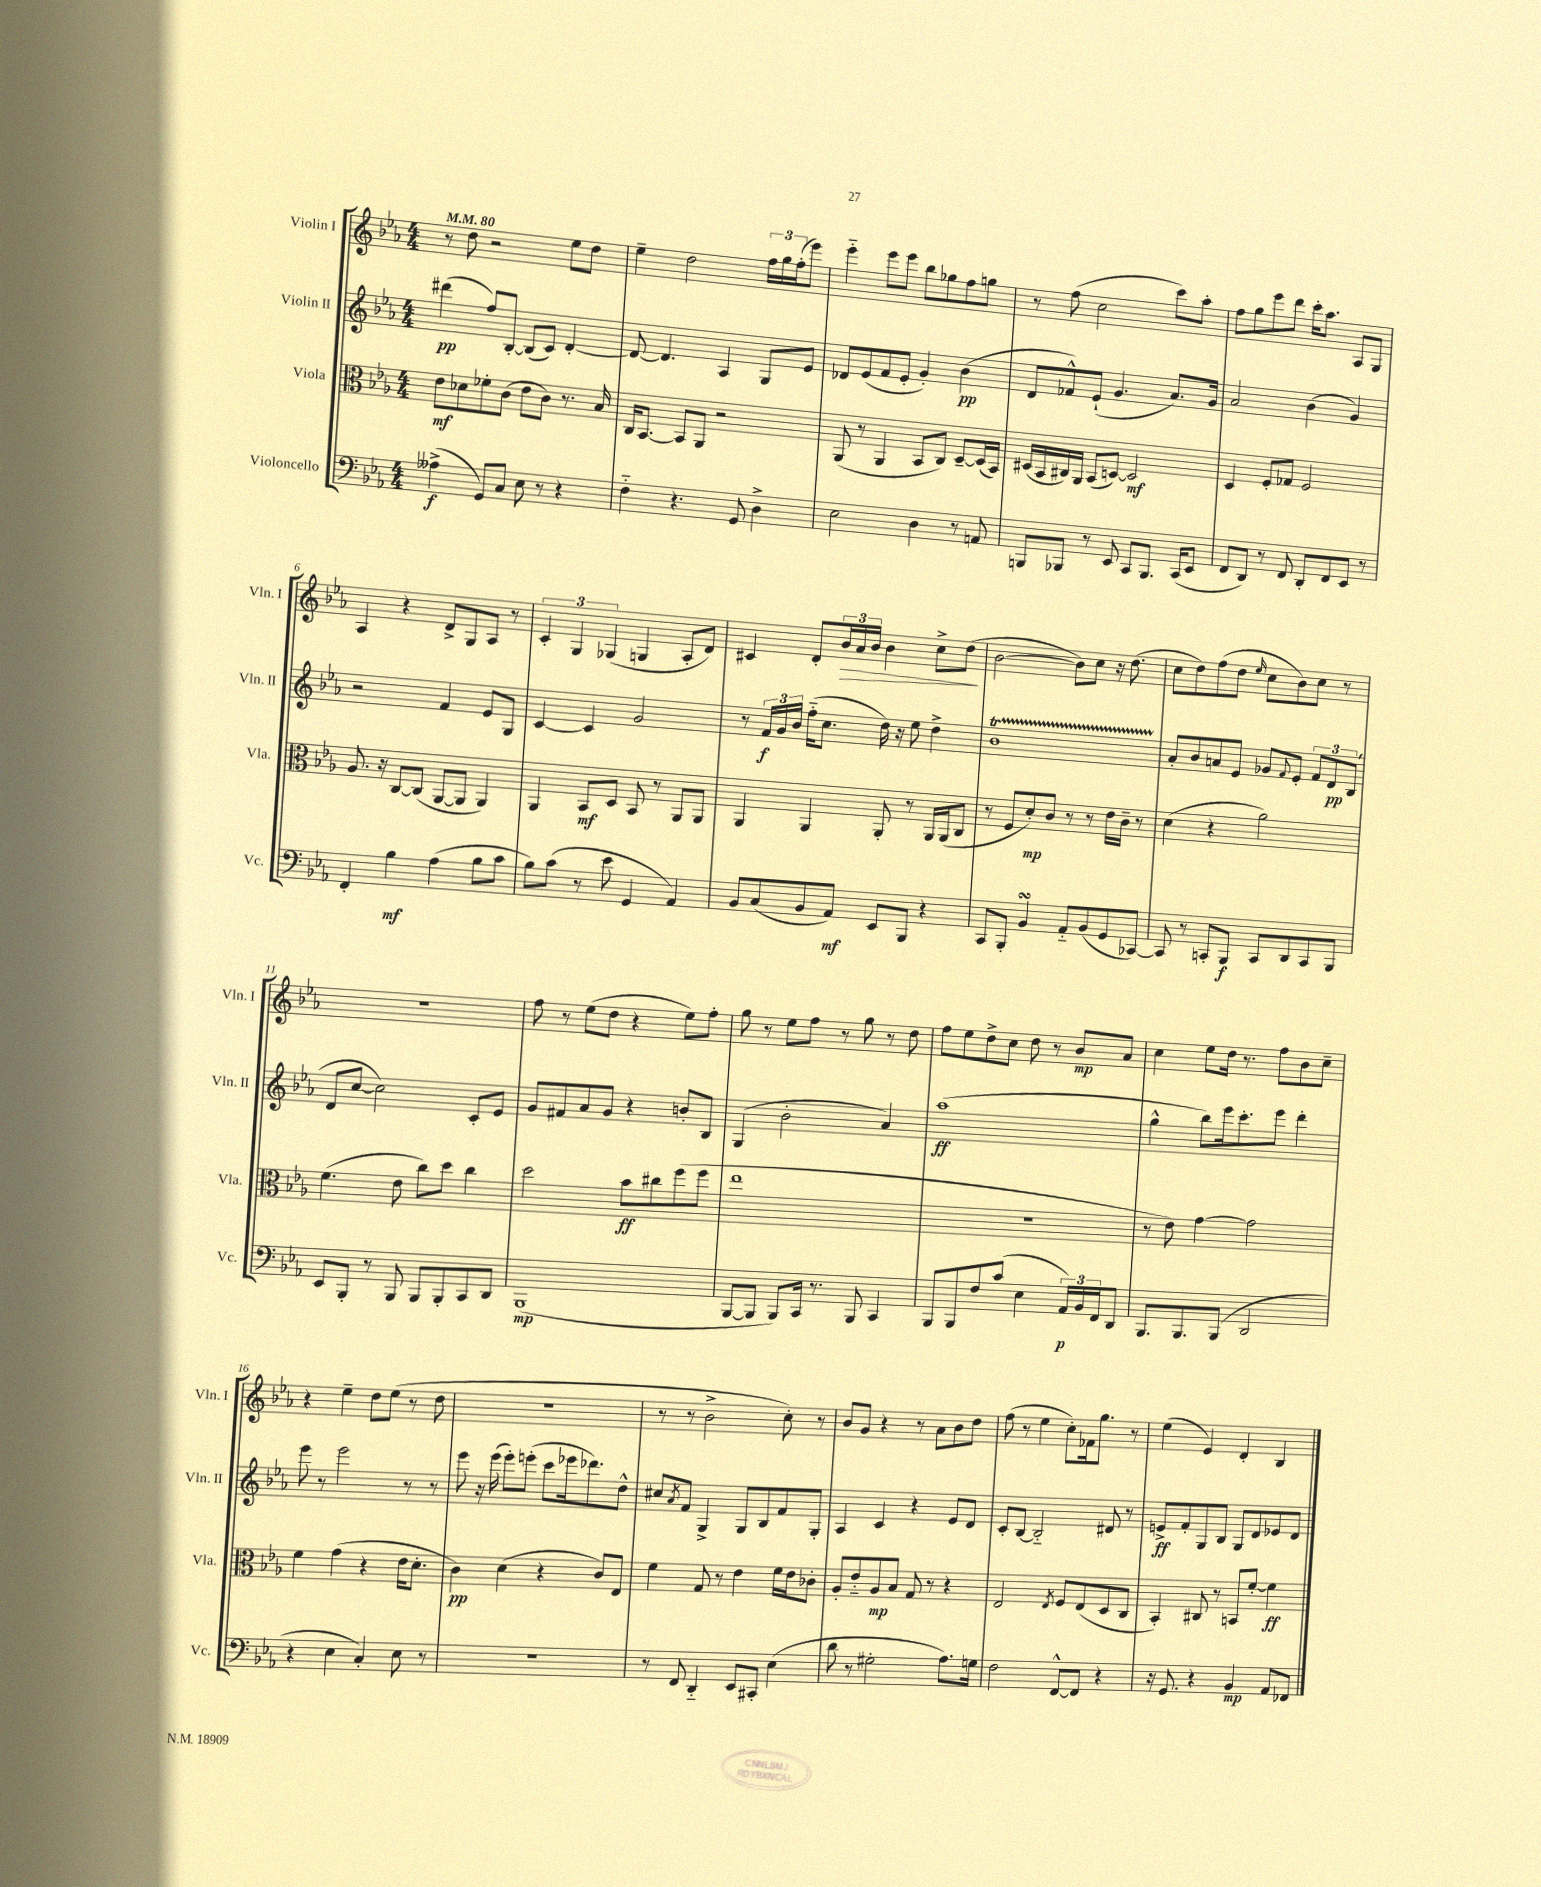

**kern	**kern	**kern	**kern
*staff4	*staff3	*staff2	*staff1
*clefF4	*clefC3	*clefG2	*clefG2
*k[b-e-a-]	*k[b-e-a-]	*k[b-e-a-]	*k[b-e-a-]
*M4/4	*M4/4	*M4/4	*M4/4
*MM80	*MM80	*MM80	*MM80
(4A--^	8e-	(4ddd#	8r
.	8d-	.	8dd
8GG)	8f-'	8ff)	2r
8C	(8c	[8B-'	.
8E-	8e-	(8B-]	.
8r	8c)	8c)	.
4r	8.r	[4d'	8ee-
.	.	.	8dd
.	16B-	.	.
=	=	=	=
4F'~	16C	8d_	4ee-~
.	[8.BB-	.	.
.	.	4.d]	.
4.r	8BB-]	.	2dd
.	8AA-	.	.
.	2r	4A-	.
8GG	.	.	.
4D^	.	8G	24ff
.	.	.	24gg
.	.	.	(24ff'
.	.	8e-	8eee-)
=	=	=	=
2E-	(8AA-	8d-	4eee-'~
.	8r	(8e-	.
.	4AA-	8f	8eee-
.	.	8e-'	8eee-
4D	8BB-	4g')	8bb-
.	8C)	.	8gg-
8r	[8D~	(4b-	8ff
8AA	(16D]	.	8gg
.	16BB-)	.	.
=	=	=	=
8BBB	(16D#	8d	8r
.	16BB-	.	.
8BBB-	16C#)	8f-^^)	(8ff
.	16AA-	.	.
8r	(8BB-	(8e-`	2cc
8EE-	[8D)	4.g	.
8CC	2D]	.	.
8.BBB-	.	.	.
.	.	8.a-)	8ccc)
(16CC	.	.	.
8EE-	.	.	8aa-'
.	.	16g	.
=	=	=	=
8FF	4D	2a-	8ff
8DD)	.	.	8gg
8r	8F'	.	8eee-
8FF	8G-	.	8ddd
8DD'	2F	(4b-	16ccc'
.	.	.	8.aa-
8FF	.	.	.
8EE-	.	4g)	8A-
8r	.	.	8G
=	=	=	=
4FF'	8.A-	2r	4A-
.	16r	.	.
4B-	[8C	.	4r
.	(8C]	.	.
(4A-	[8AA-	4f	8d^
.	8AA-]	.	8G
8B-	4AA-)	8e-	8A-
8c	.	8G	8r
=	=	=	=
8B-)	4AA-	[4c	6c'
(8c	.	.	.
.	.	.	6G
8r	8BB-	4c]	.
.	.	.	(6G-
8e-	8D	.	.
4GG	8BB-	2g	4G
.	8r	.	.
4AA-)	8AA-	.	8A-'
.	8AA-	.	8d)
=	=	=	=
8BB-	4AA-	8r	4c#
(8C	.	24f	.
.	.	24g	.
.	.	24b-	.
8BB-	4AA-	(16ff'~	8d'
.	.	8.cc	.
8AA-)	.	.	24b-
.	.	.	24a-
.	.	.	24b-
8EE-	8AA-'	16dd)	4b-
.	.	16r	.
8BBB-	8r	8ee-	.
4r	16AA-	4dd^	8cc^
.	(16AA-	.	.
.	8C	.	(8dd
=	=	=	=
8CC	8r	1b-	[2b-
8BBB-'	8F	.	.
4BB-	8d')	.	.
.	8c	.	.
8AA-'~	8r	.	8b-])
(8BB-	8r	.	8cc
8GG	16e-	.	16r
.	16c~	.	(8.dd
[8CC-)	8r	.	.
=	=	=	=
8CC-]	(4d	8a-'	8cc
8r	.	8b-	8dd)
8CC'	4r	8a	(8ff
8BBB-	.	8e-	8dd
.	.	.	16qqee-
8CC	2a-)	8g-	8cc
.	.	8qqf	.
8DD	.	8e-'	8b-)
8CC	.	12f	8cc
.	.	12d	.
8BBB-	.	.	8r
.	.	(12B-	.
=	=	=	=
8EE-	(4.f	8d	1r
8BBB-'	.	[8cc	.
8r	.	2cc])	.
8BBB-	8e-	.	.
8BBB-	8cc)	.	.
8BBB-'	8dd	.	.
8CC	4cc	8c'	.
8DD	.	8e-	.
=	=	=	=
(1BBB-	2dd	8g	8ff
.	.	8f#	8r
.	.	8a-	(8ee-
.	.	8g	8dd
.	8b-	4r	4r
.	8cc#	.	.
.	(8ff	8b'	8ee-)
.	8ff	8B-	8ff'
=	=	=	=
[8BBB-	1ee-	(4G	8gg
8BBB-]	.	.	8r
8BBB-)	.	2b-'	8ee-
16CC	.	.	8ff
8.r	.	.	.
.	.	.	8r
8BBB-	.	.	8gg
4CC	.	4a-)	8r
.	.	.	8dd
=	=	=	=
8BBB-	1r	(1aa-	8ff
8BBB-	.	.	8ee-
8F	.	.	8dd^
(8c	.	.	8cc
4E-	.	.	8dd
.	.	.	8r
24AA-)	.	.	8b-
24BB-	.	.	.
24FF	.	.	.
8DD	.	.	8a-
=	=	=	=
8.BBB-	8r	4gg^^	4cc
.	8e-)	.	.
8.BBB-	.	.	.
.	[4g	8bb-)	8ee-
(8BBB-	.	16eee-	16dd
.	.	8.ccc'	8.r
2DD	2g]	.	.
.	.	8eee-	8ff
.	.	4ddd'	8b-
.	.	.	8cc~
=	=	=	=
4r	4f	8eee-	4r
.	.	8r	.
4E-	(4g	2eee-	4ee-~
4C')	4r	.	8dd
.	.	.	(8ee-
8E-	16e-	8r	8r
.	8.d'	.	.
8r	.	8r	8dd
=	=	=	=
1r	4c)	8eee-	1r
.	.	16r	.
.	.	(16eee-	.
.	(4d	8eee-')	.
.	.	(8eee'	.
.	4r	8ccc	.
.	.	16eee-	.
.	.	8.ddd-)	.
.	8c)	.	.
.	8E-	8dd^^	.
=	=	=	=
8r	4f	8cc#	8r
.	.	8qa-	.
8FF	.	8f	8r
4DD'~	8G	4G^	2b-^
.	8r	.	.
8EE-	4e-	8G	.
8CC#'	.	8B-	.
(4E-	16f	8f	8cc')
.	16e-	.	.
.	8c-'	8G'	8r
=	=	=	=
8d	8A-'	4A-	8b-
8r	8e-'~	.	8g
2G#'	8A-	4c	4r
.	8B-	.	.
.	8G	4r	8r
.	8r	.	8a-
8.A-)	4r	8e-	8b-
.	.	8d	8dd
16G	.	.	.
=	=	=	=
2F	2E-	8c'	(8ff
.	.	[8B-	8r
.	.	2B-'~]	4ee-
.	8qE-	.	.
[8FF^^	8F	.	8cc')
8FF]	(8E-	.	16f-
.	.	.	8.gg
4r	8D	8d#	.
.	8C	8r	8r
=	=	=	=
16r	4BB-')	8e^	(4ee-
8.GG	.	.	.
.	.	8f'	.
4r	8C#	8G	4e-)
.	8r	8B-	.
4BB-	8BB	8G	4d'
.	[8f'	8d	.
8AA-	4f]	8e-	4B-
8FF-	.	8d	.
==	==	==	==
*-	*-	*-	*-
